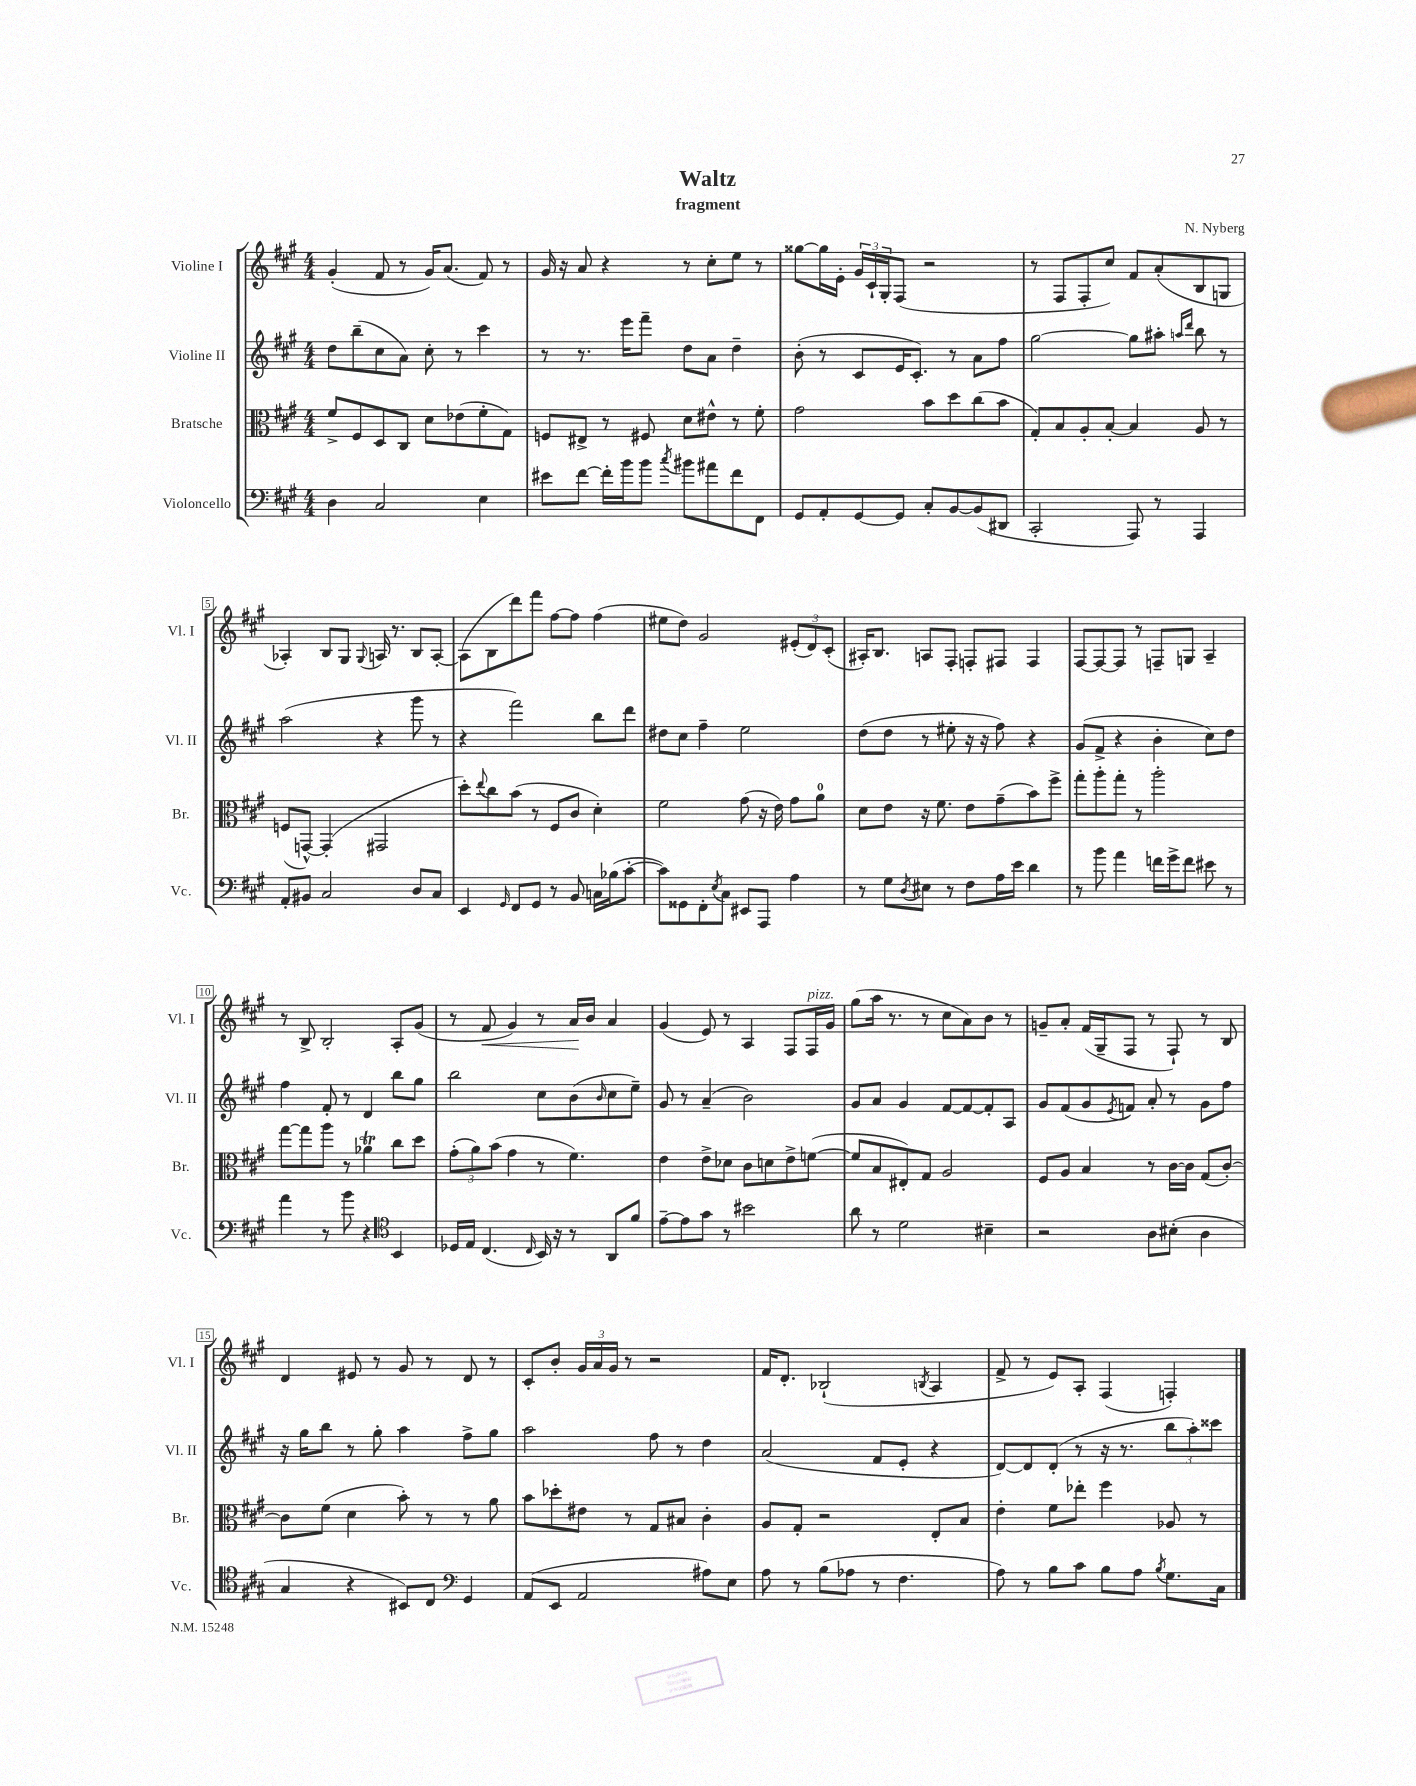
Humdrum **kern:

**kern	**kern	**kern	**kern
*staff4	*staff3	*staff2	*staff1
*clefF4	*clefC3	*clefG2	*clefG2
*k[f#c#g#]	*k[f#c#g#]	*k[f#c#g#]	*k[f#c#g#]
*M4/4	*M4/4	*M4/4	*M4/4
4D\	8f#^/L	8dd\L	(4g#'/
.	8F#/	(8bb~\	.
2C#/	8D/	8cc#\	8f#/
.	8C#/J	8a\J)	8r
.	8d\L	8cc#'\	16g#/LK)
.	.	.	(8.a/J
.	(8e-\	8r	.
4E\	8f#'\	4ccc#\	8f#/)
.	8G#\J)	.	8r
=	=	=	=
8e#\L	8F/L	8r	16g#/
.	.	.	16r
[8f#\J	8E#^/J	8.r	8a/
16f#'\]LL	8r	.	4r
16b\J	.	16eee\LK	.
8b\J	8F#/	8fff#~\J	.
8qcc#/	.	.	.
8b#\L	8d\L	8dd\L	8r
8a#\	8e#^^\J	8a\J	8cc#'\L
8f#\	8r	4dd~\	8ee\J
8FF#\J	8f#'\	.	8r
=	=	=	=
8GG#/L	2g#\	(8b'\	[8gg##\L
8AA'/	.	8r	16gg##\]L
.	.	.	16e'\JJ
[8GG#/	.	8c#/L	24g#/LL
.	.	.	24c#`/
.	.	.	24G#'/J
8GG#/]J	.	16e/K	(8F#/J
.	.	8.c#'/J)	.
8C#'/L	8b\L	.	2r
[8BB/	8dd\	8r	.
(8BB/]	(8cc#\	8a\L	.
8DD#/J	8b\J	8ff#\J	.
=	=	=	=
2CC#'/	8G#'/L)	[2gg#\	8r
.	8B/	.	8F#/L
.	8A'/	.	8F#'/
.	[8B'/J	.	8cc#/J)
8AAA/)	4B/]	8gg#\]L	8f#/L
8r	.	8aa#'\J	(8a'/
.	.	16qqaa/LL	.
.	.	16qqddd/JJ	.
4AAA/	8A/	8bb\	8B/
.	8r	8r	8G/J
=	=	=	=
8AA'/L	(8F/L	(2aa\	4A-'/)
8BB#/J	[8GG^^/J)	.	.
2C#/	(4GG'/]	.	8B/L
.	.	.	8G#/J
.	.	.	8qqG#/
.	2GG#/	4r	16A/
.	.	.	8.r
8D/L	.	8ggg#\	8B/L
8C#/J	.	8r	[8A'/J
=	=	=	=
4EE/	8dd'\L)	4r	(8A\]L
.	8qqee/	.	.
.	8cc#\	.	8B\
16qqGG#/	.	.	.
8FF#/L	(8b\J	2fff#\)	8ddd\)
8GG#/J	8r	.	8fff#\J
8r	8F#/L	.	[8ff#\L
8BB/	8c#/J	.	8ff#\]J
16C\LL	4d'\)	8bb\L	(4ff#\
(16B-\J	.	.	.
[8c#'\J	.	8ddd\J	.
=	=	=	=
8c#\]L)	2f#\	8dd#\L	8ee#\L
8GG##\	.	8cc#\J	8dd\J)
8FF#'\	.	4ff#~\	2g#/
8qE/	.	.	.
8C#\J	.	.	.
8EE#/L	(8g#\	2ee\	.
8AAA/J	16r	.	.
.	16e\)	.	.
4A\	8g#\L	.	(12e#'/L
.	.	.	12d/)
.	8a\J	.	.
.	.	.	(12c#'/J
=	=	=	=
8r	8d\L	(8dd\L	16A#'/LK)
.	.	.	8.B/J
8G#\L	8e\J	8dd\J	.
8qD/	.	.	.
8E#\J	16r	8r	8A/L
.	8.f#\	.	.
8r	.	8ee#'\	8F#'/J
8F#\L	8e\L	16r	8F'/L
.	.	16r	.
16A\L	(8g#~\	8ff#\)	8F#/J
16e\JJ	.	.	.
4d\	8b\)	4r	4F#/
.	8ff#^\J	.	.
=	=	=	=
8r	8gg#'\L	(8g#/L	[8F#/L
8b\	8aa'\	8f#^/J	8F#/_
4a\	8gg#'\J	4r	8F#/]J
.	8r	.	8r
16f\LL	2aa'\	4b'\	8F~/L
16g#^\J	.	.	.
8f\J	.	.	8G/J
8e#\	.	8cc#\L)	4A~/
8r	.	8dd\J	.
=	=	=	=
4a\	[8gg#\L	4ff#\	8r
.	8gg#\]	.	8B^/
8r	8aa\J	8f#'/	2B'/
8b\	8r	8r	.
4r	4a-\	4d/	.
*clefC4	*	*	*
4BB/	8cc#\L	8bb\L	8A'/L
.	8dd\J	8gg#\J	(8g#/J
=	=	=	=
16D-/LL	(12g#'\L	2bb\	8r
16E/JJ	.	.	.
.	12a\)	.	.
(4.C#/	.	.	8f#/
.	(12b\J	.	.
.	4g#\	.	4g#/)
16qqC#/	.	.	.
16BB/)	8r	8cc#\L	8r
16r	.	.	.
8r	4.f#\)	(8b\	16a/LL
.	.	.	16b/JJ
.	.	16qqb/	.
8AA/L	.	8cc#\	4a/
8f#/J	.	8ee~\J)	.
=	=	=	=
[8e~\L	4e\	8g#/	(4g#/
8e\]	.	8r	.
8g#\J	8e^\L	(4a~/	8e/)
8r	8d-\J	.	8r
2b#\	8c#\L	2b\)	4A/
.	8d\	.	.
.	8e^\	.	8F#/L
.	([8f\J	.	16F#/L
.	.	.	16g#/JJ
=	=	=	=
8a\	8f/]L	8g#/L	(8gg#\L
8r	8B/	8a/J	16aa\Jk
.	.	.	8.r
2d\	8E#'/)	4g#/	.
.	8G#/J	.	8r
.	2A/	[8f#/L	8cc#\L
.	.	8f#/_	8a\)
4B#~\	.	8f#'/]	8b\J
.	.	8A/J	8r
=	=	=	=
2r	8F#/L	8g#/L	8g~/L
.	8A/J	(8f#/	8a'/J
.	4B/	8g#/	(16f#/LL
.	.	.	16G#~/J
.	.	8qe/	.
.	.	8f/J)	8F#/J
8A\L	8r	8a'/	8r
(8B#'\J	[16c#\LL	8r	8F#`/)
.	16c#\]JJ	.	.
4A\	(8G#/L	8g#\L	8r
.	[8c#'/J)	8ff#\J	8B/
=	=	=	=
4G#/	8c#\]L	16r	4d/
.	.	16gg#\LK	.
.	(8f#\J	8bb\J	.
4r	4d\	8r	8e#/
.	.	8gg#'\	8r
8BB#/L)	8b'\)	4aa\	8g#/
8C#/J	8r	.	8r
*clefF4	*	*	*
4GG#/	8r	8ff#^\L	8d/
.	8a\	8gg#\J	8r
=	=	=	=
(8AA/L	8b\L	2aa\	8c#'/L
8EE/J	8dd-'\	.	8b'/J
2AA/	8e#\J	.	24g#/LL
.	.	.	24a/
.	.	.	24g#/JJ
.	8r	.	8r
.	8G#/L	8ff#\	2r
.	8B#/J	8r	.
8A#\L)	4c#'\	4dd\	.
8E\J	.	.	.
=	=	=	=
8A\	8A/L	(2a/	16f#/LK
.	.	.	8.d'/J
8r	8G#'/J	.	.
(8B\L	2r	.	(2B-`/
8A-\J	.	.	.
8r	.	8f#/L	.
4.F#\	.	8e'/J	.
.	.	.	8qB/
.	8E'/L	4r	4A/
.	8B/J	.	.
=	=	=	=
8A\)	4e'\	[8d/L)	8f#^/
8r	.	8d/]	8r
8B\L	8f#\L	(8d'/J	8e/L)
8c#\J	8ee-'\J	8r	8A'/J
8B\L	4ff#\	16r	(4F#/
.	.	8.r	.
8A\J	.	.	.
8qB/	.	.	.
8.G#\L	8A-/	12bb\L	4F'/)
.	.	12aa'\)	.
.	8r	.	.
.	.	12ccc##\J	.
16C#\Jk	.	.	.
==	==	==	==
*-	*-	*-	*-
